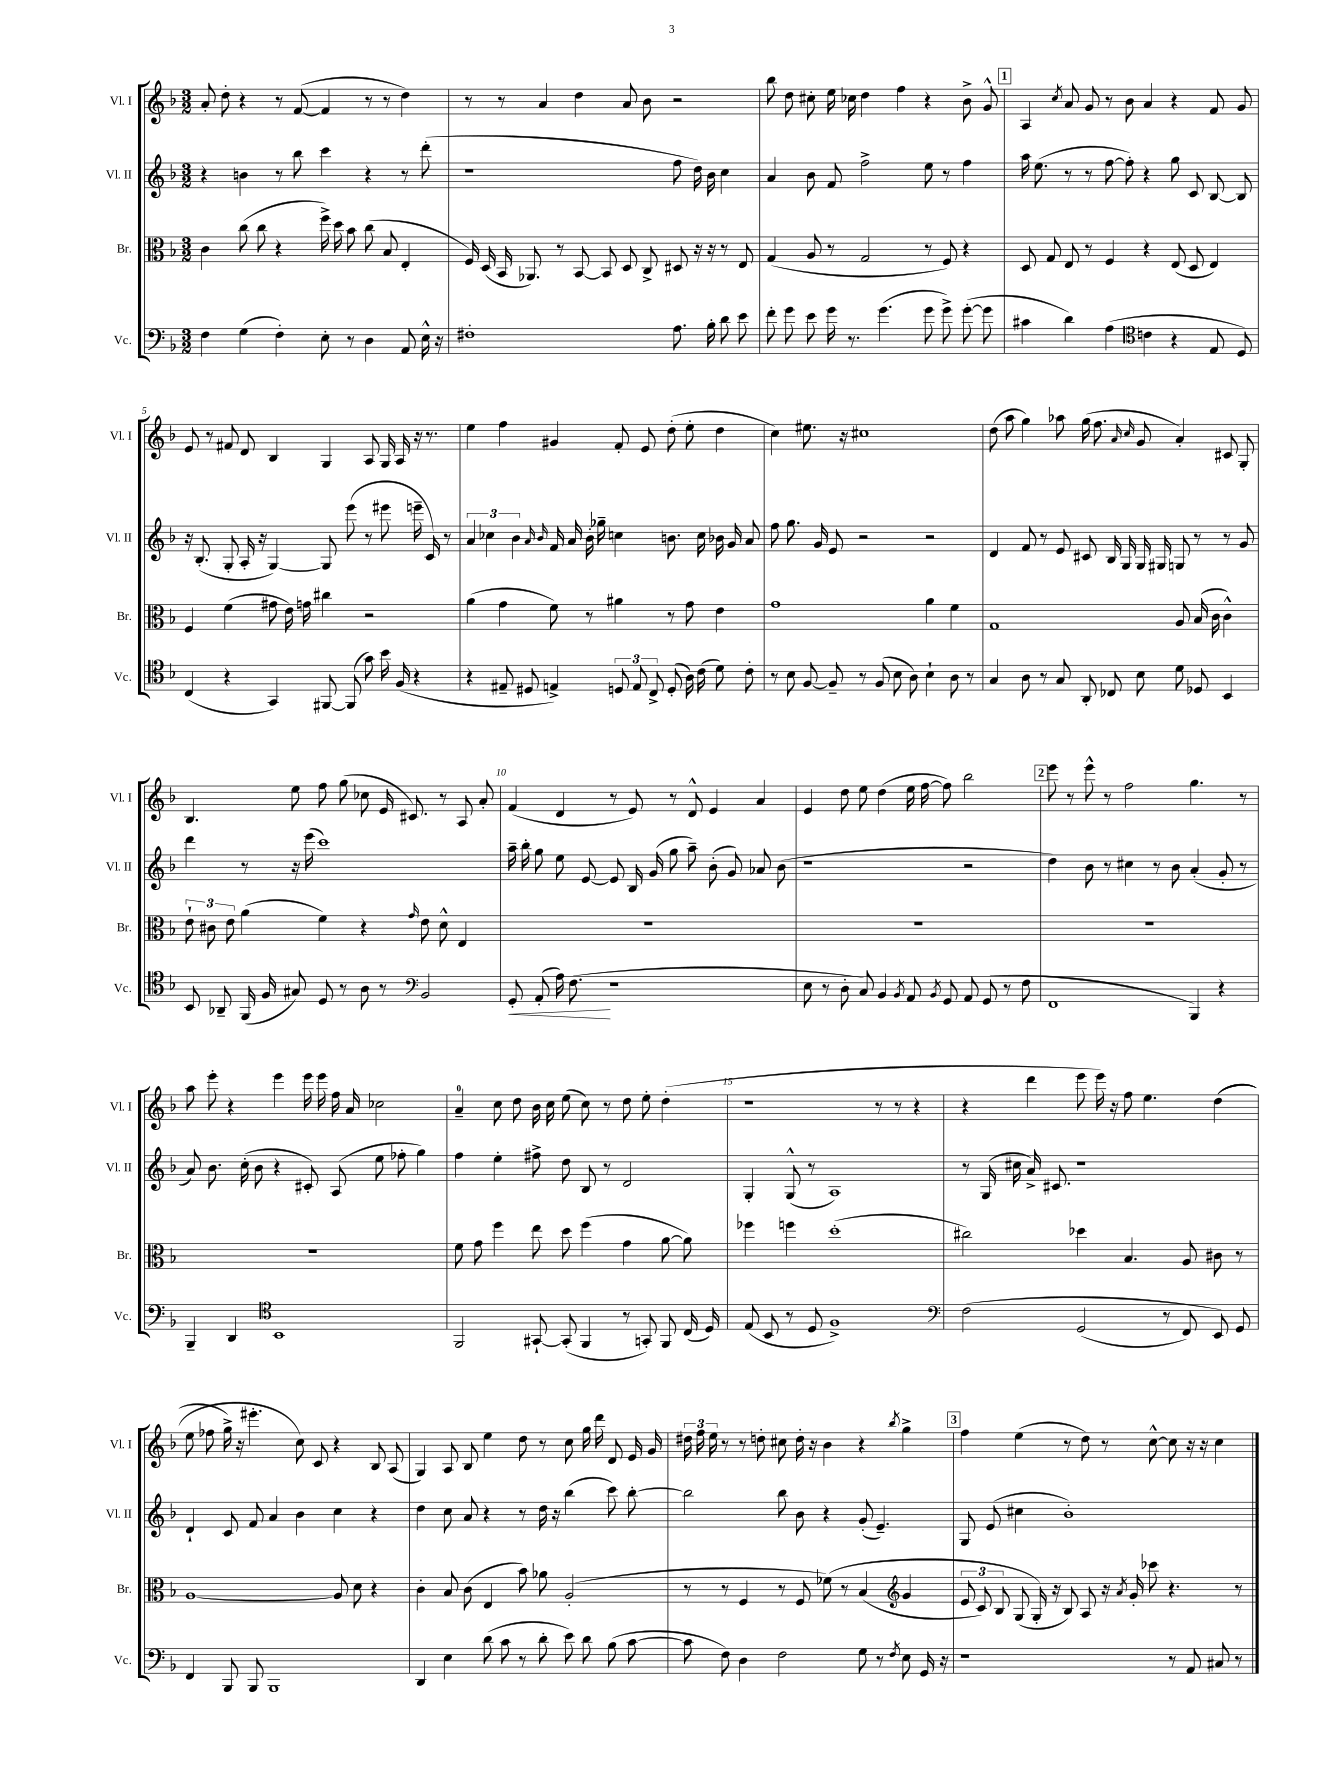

**kern	**dynam	**kern	**kern	**kern
*part4	*part4	*part3	*part2	*part1
*staff4	*staff4	*staff3	*staff2	*staff1
*I"Vc.	*	*I"Br.	*I"Vl. II	*I"Vl. I
*I'Vc.	*	*I'Br.	*I'Vl. II	*I'Vl. I
*clefF4	*	*clefC3	*clefG2	*clefG2
*k[b-]	*	*k[b-]	*k[b-]	*k[b-]
*M3/2	*	*M3/2	*M3/2	*M3/2
=1	=1	=1	=1	=1
4F\	.	4c\	4r	8a'/
.	.	.	.	8dd'\
(4G\	.	(8cc\	4bn\	4r
.	.	8cc\	.	.
4F'\)	.	4r	8r	8r
.	.	.	8bb-\	([8f/
8E'\	.	16ff^\)	4ccc\	4f/]
.	.	16dd\	.	.
8r	.	8b-\	.	.
4D\	.	(8cc\	4r	8r
.	.	8B-/	.	8r
8AA/	.	4E'/	8r	4dd\)
16E^^\	.	.	(8ddd'\	.
16r	.	.	.	.
=2	=2	=2	=2	=2
1F#X'	.	16F/)	1r	8r
.	.	(16D/	.	.
.	.	16BB-/	.	8r
.	.	8.AA-X/)	.	.
.	.	.	.	4a/
.	.	8r	.	.
.	.	[8BB-/	.	4dd\
.	.	8BB-/]	.	.
.	.	8D/	.	8a/
.	.	8C^/	.	8b-\
8.A\	.	8D#X/	8ff\	2r
.	.	16r	16dd\)	.
16B-'\	.	16r	16b-\	.
8d\	.	8r	4cc\	.
8e\	.	8E/	.	.
=3	=3	=3	=3	=3
8f'\	.	(4G/	4a/	8bb-\
8g\	.	.	.	8dd\
8e\	.	8A/	8b-\	8cc#X'\
16g\	.	8r	8f/	16ee\
8.r	.	.	.	16cc-X\
.	.	2G/	2ff^\	4dd\
(4.g\	.	.	.	.
.	.	.	.	4ff\
8g\	.	8r	8ee\	4r
8g^\)	.	8F/)	8r	.
([8g'\	.	4r	4ff\	8b-^\
8g\]	.	.	.	8g^^/
!!LO:REH:place=s1:t=1
=4	=4	=4	=4	=4
4c#X\	.	8D/	16aa\	4A/
.	.	.	(8.ee\	.
.	.	8G/	.	.
.	.	.	.	8qcc/
4d\)	.	8E/	8r	8a/
.	.	8r	8r	8g/
(4A\	.	4F/	[8ff\	8r
.	.	.	8ff'\])	8b-\
*clefC4	*	*	*	*
4cn\	.	4r	4r	4a/
4r	.	(8E/	8gg\	4r
.	.	8D/	8c/	.
8E/	.	4E/)	[8B-/	8f/
8D/)	.	.	8B-/]	8g/
!!LO:LB:g=z
=5	=5	=5	=5	=5
(4C/	.	4F/	16r	8e/
.	.	.	(8.B-'/	.
.	.	.	.	8r
4r	.	(4f\	8G'/	8f#X/
.	.	.	16A'/	8d/
.	.	.	16r	.
4GG/)	.	8g#X\	[4G/)	4B-/
.	.	16e\)	.	.
.	.	16gn\	.	.
[8FF#X/	.	4cc#X\	8G/]	4G/
(8FF#/]	.	.	(8eee\	.
8g\)	.	2r	8r	8A/
16b-\	.	.	8eee#X\	16G/
(16F/	.	.	.	16A/
4r	.	.	16eeen~\	16r
.	.	.	16c/)	8.r
.	.	.	8r	.
=6	=6	=6	=6	=6
4r	.	(4a\	6a/	4ee\
.	.	.	6cc-X\	.
8E#X~/	.	4g\	.	4ff\
.	.	.	6b-\	.
8D#X/	.	.	.	.
.	.	.	16qqa/	.
.	.	.	16qqb-/	.
4En^/)	.	8f\)	16f/	4g#X/
.	.	.	16a/	.
.	.	8r	16b-'\	.
.	.	.	16gg-X~\	.
12Dn/	.	4a#X\	4ccn\	8f'/
12E/	.	.	.	.
.	.	.	.	8e/
12C^/	.	.	.	.
(8D'/	.	8r	8.bn\	(8dd'\
16A\)	.	8g\	.	8ee'\
(16c\	.	.	16cc\	.
8d\)	.	4e\	16b-X\	4dd\
.	.	.	16g/	.
8c'\	.	.	8a/	.
=7	=7	=7	=7	=7
8r	.	1g	8ff\	4cc\)
8B-\	.	.	8.gg\	.
[8F/	.	.	.	8.ee#X\
.	.	.	16g/	.
8F~/]	.	.	8e/	.
.	.	.	.	16r
8r	.	.	2r	1cc#X
(8F/	.	.	.	.
8B-\	.	.	.	.
8A\)	.	.	.	.
4B-`\	.	4a\	2r	.
8A\	.	4f\	.	.
8r	.	.	.	.
=8	=8	=8	=8	=8
4G/	.	1G	4d/	(8dd\
.	.	.	.	8aa\
8A\	.	.	8f/	4gg\)
8r	.	.	8r	.
8G/	.	.	8e/	8aa-X\
8AA'/	.	.	8c#X/	(16gg\
.	.	.	.	8.ff\
8C-X/	.	.	16B-/	.
.	.	.	16G/	.
.	.	.	.	16qqa/
.	.	.	.	16qqcc/
8B-\	.	.	16G/	8g/
.	.	.	16G#X/	.
8d\	.	8A/	8Gn/	4a'/)
8D-X/	.	(16B-/	8r	.
.	.	16c\	.	.
4BB-/	.	4c^^\)	8r	8c#X/
.	.	.	8g/	8G'/
!!LO:LB:g=z
=9	=9	=9	=9	=9
8BB-/	.	12e`\	4ddd\	4.B-/
.	.	12c#X\	.	.
8AA-X~/	.	.	.	.
.	.	12e\	.	.
(16FF/	.	(4a\	8r	.
16F/	.	.	.	.
8G#X/)	.	.	16r	8ee\
.	.	.	(16eee\	.
8D/	.	4f\)	1ccc)	8ff\
8r	.	.	.	(8gg\
8A\	.	4r	.	8cc-X\
8r	.	.	.	16e/
.	.	.	.	8.c#X/)
*clefF4	*	*	*	*
.	.	16qqg/	.	.
2BB-/	.	8e\	.	.
.	.	8d^^\	.	8r
.	.	4E/	.	8A/
.	.	.	.	8a'/
=10	=10	=10	=10	=10
!	!LO:HP:b	!	!	!
8GG'/	<	1.r	16aa~\	(4f/
.	.	.	16bb-'\	.
(8AA'/	.	.	8gg\	.
16A\)	.	.	8ee\	4d/
(8.F\	.	.	.	.
.	.	.	[8e/	.
1r	[	.	8e/]	8r
.	.	.	16B-/	8e/)
.	.	.	(16g/	.
.	.	.	8gg\	8r
.	.	.	8aa~\)	8d^^/
.	.	.	(8b-'\	4e/
.	.	.	8g/)	.
.	.	.	8a-X/	4a/
.	.	.	(8b-\	.
=11	=11	=11	=11	=11
8E\	.	1.r	1r	4e/
8r	.	.	.	.
8D'\	.	.	.	8dd\
8C/)	.	.	.	8ee\
4BB-/	.	.	.	(4dd\
8qBB-/	.	.	.	.
8AA/	.	.	.	16ee\
.	.	.	.	[16ff\
8qBB-/	.	.	.	.
8GG/	.	.	.	8ff\])
8AA/	.	.	2r	2bb-\
(8GG/	.	.	.	.
8r	.	.	.	.
8F\	.	.	.	.
!!LO:REH:place=s1:t=2
=12	=12	=12	=12	=12
1FF	.	1.r	4dd\)	8eee\
.	.	.	.	8r
.	.	.	8b-\	8eee^^\
.	.	.	8r	8r
.	.	.	4cc#X\	2ff\
.	.	.	8r	.
.	.	.	8b-\	.
4BBB-/)	.	.	(4a'/	4.gg\
4r	.	.	8g'/	.
.	.	.	8r	8r
!!LO:LB:g=z
=13	=13	=13	=13	=13
4BBB-~/	.	1.r	8a/)	8aa\
.	.	.	8.b-\	8eee'\
4DD/	.	.	.	4r
.	.	.	(16cc'\	.
.	.	.	8b-\	.
*clefC4	*	*	*	*
1BB-	.	.	4r	4eee\
.	.	.	8c#X'/)	16eee\
.	.	.	.	16eee\
.	.	.	(8A/	16ff\
.	.	.	.	16a/
.	.	.	8ee\	2cc-X\
.	.	.	8ff-X'\	.
.	.	.	4gg\)	.
=14	=14	=14	=14	=14
2FF/	.	8f\	4ff\	4a~/
.	.	8g\	.	.
.	.	4ff\	4ee'\	8cc\
.	.	.	.	8dd\
[8GG#X`/	.	8ee\	8ff#X^\	16b-\
.	.	.	.	16cc\
(8GG#'/]	.	8dd\	8dd\	(8ee\
4FF/	.	(4ff\	8B-/	8cc\)
.	.	.	8r	8r
8r	.	4g\	2d/	8dd\
8GGn'/)	.	.	.	8ee'\
8FF/	.	[8a\	.	(4dd'\
(16C/	.	8a\])	.	.
16D/)	.	.	.	.
=15	=15	=15	=15	=15
(8E/	.	4ff-X\	4G'/	1r
8BB-/	.	.	.	.
8r	.	4ffn\	(8G^^/	.
8D/	.	.	8r	.
1F^)	.	(1dd'	1A)	.
.	.	.	.	8r
.	.	.	.	8r
.	.	.	.	4r
=16	=16	=16	=16	=16
*clefF4	*	*	*	*
(2F\	.	2cc#X\)	8r	4r
.	.	.	(16G/	.
.	.	.	16cc#X\	.
.	.	.	16a^/)	4ddd\
.	.	.	8.c#X/	.
(2GG/	.	4dd-X\	1r	8eee\
.	.	.	.	16eee\)
.	.	.	.	16r
.	.	4.B-/	.	8ff\
.	.	.	.	4.ee\
8r	.	.	.	.
8FF/)	.	8A/	.	.
8EE/)	.	8c#X\	.	((4dd\
8GG/	.	8r	.	.
!!LO:LB:g=z
=17	=17	=17	=17	=17
4FF/	.	[1A	4d`/	8ee\
.	.	.	.	8ff-X\
8BBB-/	.	.	8c/	16gg^\)
.	.	.	.	16r
8BBB-/	.	.	8f/	4.eee#X'\
1BBB-	.	.	4a/	.
.	.	.	4b-\	8cc\)
.	.	.	.	8c/
.	.	8A/]	4cc\	4r
.	.	8d\	.	.
.	.	4r	4r	8B-/
.	.	.	.	(8A/
=18	=18	=18	=18	=18
4DD/	.	4c'\	4dd\	4G/)
4E\	.	8B-/	8cc\	8A/
.	.	(8c\	8a/	8B-/
(8d\	.	4E/	4r	4ee\
8c\	.	.	.	.
8r	.	8b-\)	8r	8dd\
8d'\	.	8a-X\	16dd\	8r
.	.	.	16r	.
8e\)	.	(2A'/	(4bb-\	8cc\
8d\	.	.	.	16gg\
.	.	.	.	16ddd\
(8B-\	.	.	8ccc\)	8d/
[8c\	.	.	[8bb-'\	16e/
.	.	.	.	16g/
=19	=19	=19	=19	=19
8c\]	.	8r	2bb-\]	24dd#X\
.	.	.	.	24ff\
.	.	.	.	24ee\
8F\)	.	8r	.	8r
4D\	.	4F/	.	8r
.	.	.	.	8ddn'\
2F\	.	8r	8bb-\	8cc#X\
.	.	8F/	8b-\	16dd'\
.	.	.	.	16r
.	.	(8f-X\)	4r	4b-\
.	.	8r	.	.
8G\	.	(4B-/	(8g'/	4r
8r	.	.	4.e~/)	.
8qF/	.	.	.	.
*	*	*clefG2	*	*
.	.	.	.	8qbb-/
8E\	.	4g/	.	4gg^\
16GG/	.	.	.	.
16r	.	.	.	.
!!LO:REH:place=s1:t=3
=20	=20	=20	=20	=20
1r	.	12e/	8G/	4ff\
.	.	12c/)	.	.
.	.	.	(8e/	.
.	.	12B-/	.	.
.	.	(8G/	4cc#X\	(4ee\
.	.	16G'/)	.	.
.	.	16r	.	.
.	.	8B-/)	1b-')	8r
.	.	8A/	.	8dd\)
.	.	16r	.	8r
.	.	8qa/	.	.
.	.	16g'/	.	.
.	.	8ccc-X\	.	[8cc^^\
8r	.	4.r	.	8cc\]
8AA/	.	.	.	16r
.	.	.	.	16r
8C#X/	.	.	.	4cc\
8r	.	8r	.	.
==	==	==	==	==
*-	*-	*-	*-	*-
